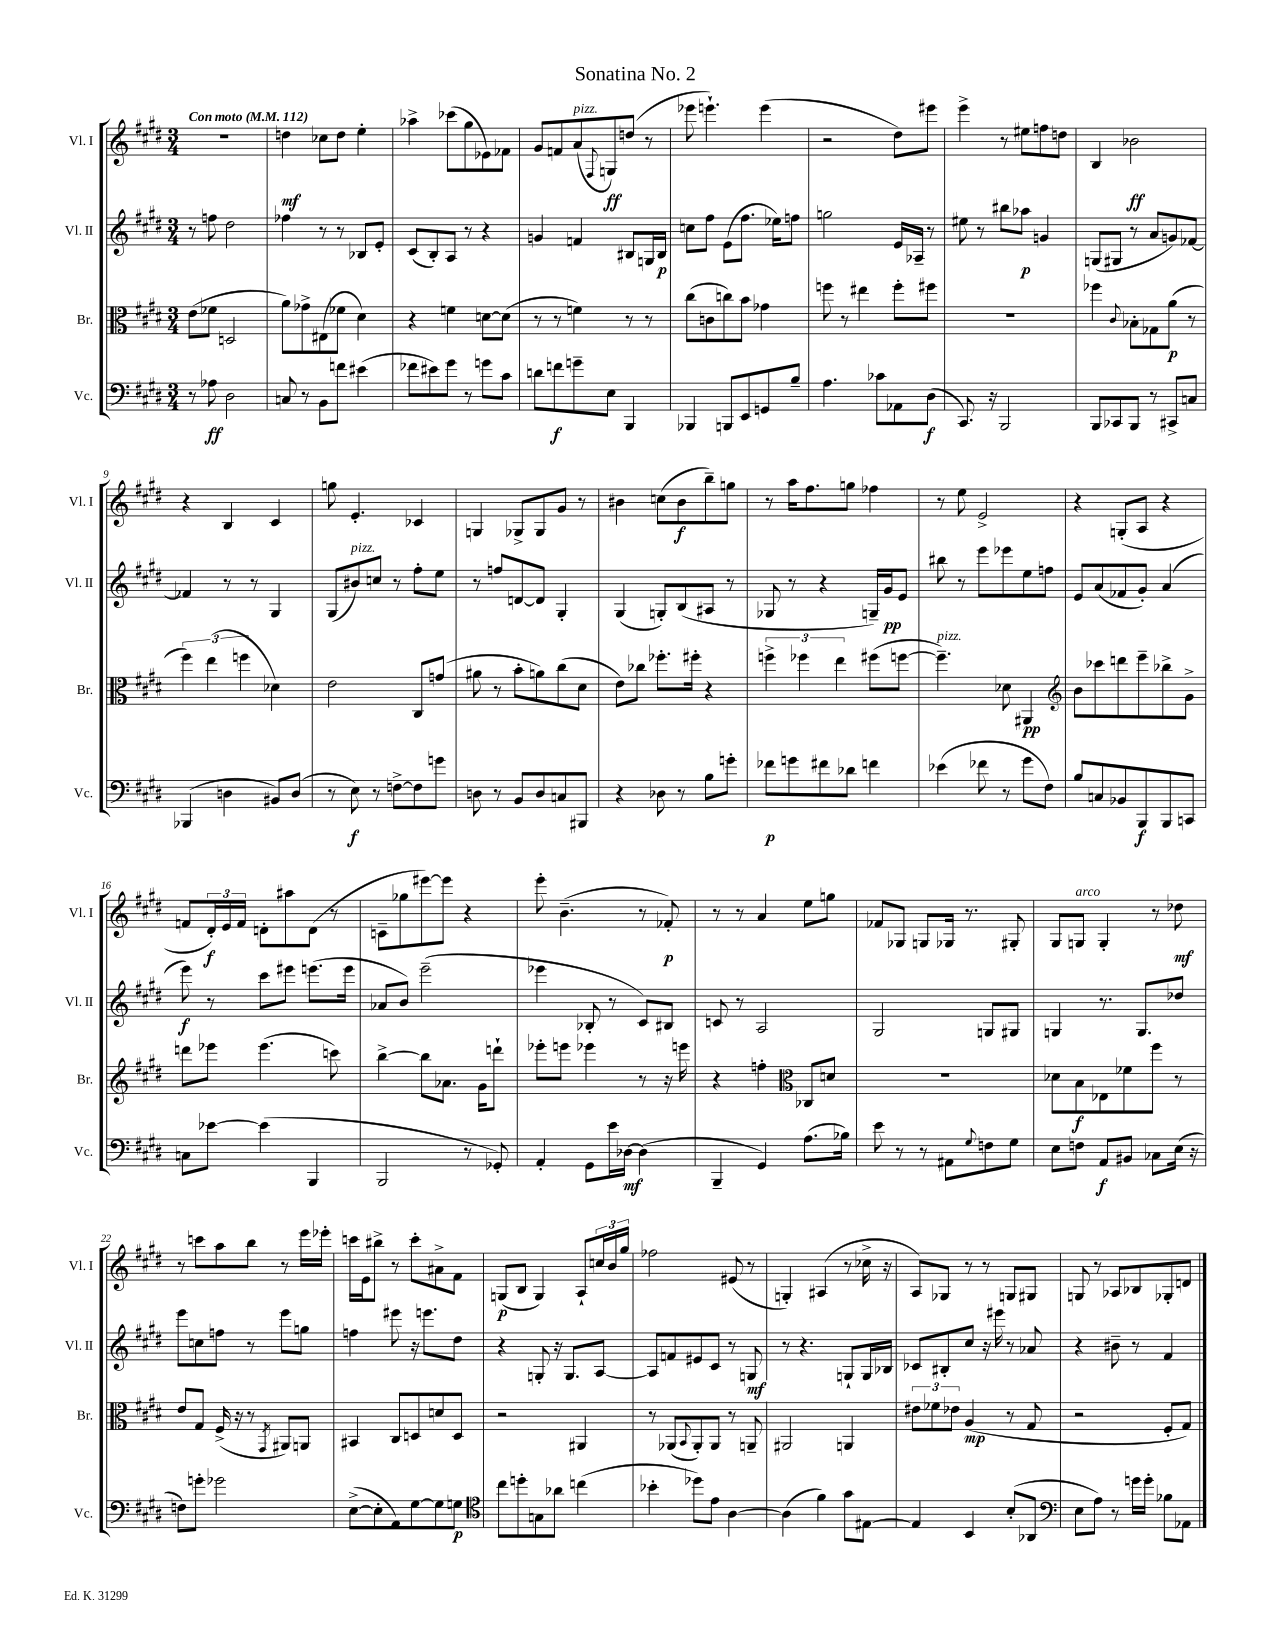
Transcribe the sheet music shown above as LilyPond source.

\header { title = "Sonatina No. 2" }
<<
\new StaffGroup <<
\new Staff = "s0" \with { instrumentName = "Vl. I" shortInstrumentName = "Vl. I" } {
    \clef treble \key e \major \numericTimeSignature \time 3/4 \tempo "Con moto" 4 = 112
    R2. |
    d''4\mf ces''8 d''8 e''4-. |
    aes''4-> ces'''8( gis''8 ees'8) fes'8 |
    gis'8 f'8 a'8^\markup { \italic "pizz." }( \appoggiatura { fis8 } g8\ff) d''8( r8 |
    ees'''8 e'''4.-!) e'''4( |
    r2 dis''8) eis'''8 |
    e'''4-> r8 eis''8 f''8 d''8 |
    b4 bes'2\ff |
    r4 b4 cis'4 |
    g''8 e'4.-. ces'4 |
    g4 ges8-> ges8 gis'8 r8 |
    bis'4 c''8( bis'8\f b''8--) g''8 |
    r8 a''16 fis''8. g''8 fes''4 |
    r8 e''8 e'2-> |
    r4 g8-.( a8 r4 |
    f'8 \tuplet 3/2 { dis'16-.\f) e'16 f'16 } d'8-. ais''8 d'8( r8 |
    c'8-- ges''8 eis'''8~) eis'''8 r4 |
    e'''8-. b'4.--( r8 fes'8-.\p) |
    r8 r8 a'4 e''8 g''8 |
    fes'8 ges8 g8 ges16 r8. gis8-. |
    gis8 g8^\markup { \italic "arco" } g4-. r8 des''8\mf |
    r8 c'''8 a''8 b''8 r8 e'''16 ees'''16-. |
    c'''16 e'16 bis''8-> r8 c'''8-. ais'8-> fis'8 |
    g8\p( b8 g4) a8-! \tuplet 3/2 { c''16 b'16 gis''16 } |
    fes''2 eis'8( r8 |
    g4-.) ais4( r8 ces''16-> r16 |
    a8) ges8 r8 r8 g8 gis8 |
    g8 r8 aes8 bes8 ges8-. d'8 \bar "|." |
}
\new Staff = "s1" \with { instrumentName = "Vl. II" shortInstrumentName = "Vl. II" } {
    \clef treble \key e \major \numericTimeSignature \time 3/4
    r8 f''8 dis''2 |
    fes''4 r8 r8 bes8 e'8-. |
    cis'8( b8-.) a8 r8 r4 |
    g'4 f'4 bis8 g16 bis16\p |
    c''8 fis''8 e'8( fis''8. ees''16) f''8 |
    g''2 e'16 aes16-- r8 |
    eis''8 r8 bis''8 aes''8\p g'4 |
    g8( gis8 r8 a'8 g'8) fes'8~ |
    fes'4 r8 r8 gis4 |
    gis8( bis'8^\markup { \italic "pizz." }) c''8 r8 fis''8-. e''8 |
    r8 f''8 d'8~ d'8 gis4-. |
    gis4( g8-.) b8( ais8 r8 |
    ges8 r8 r4 g16--) gis'16\pp e'8 |
    bis''8 r8 e'''8 ees'''8 e''8 f''8 |
    e'8 a'8( fes'8 gis'8-.) a'4( |
    e'''8\f) r8 cis'''8 eis'''8 e'''8.( e'''16 |
    aes'8 b'8) e'''2--( |
    ees'''4 bes8-. r8 cis'8) bis8 |
    c'8 r8 a2 |
    gis2 g8 gis8 |
    g4 r8. g8. des''8 |
    e'''8 c''8 f''8 r8 e'''8 g''8 |
    f''4 eis'''8 r16 e'''8. dis''8 |
    r4 g8-. r16 g8. a8~ |
    a8 f'8 eis'8 cis'8 r8 g8\mf |
    r8 r4. g8-! g16 bes16 |
    ces'8 bis8-. cis''8 r16 eis'''16 r8 aes'8 |
    r4 bis'8-- r8 fis'4 \bar "|." |
}
\new Staff = "s2" \with { instrumentName = "Br." shortInstrumentName = "Br." } {
    \clef alto \key e \major \numericTimeSignature \time 3/4
    e'8( fes'8 d2 |
    a'8) ges'8-> eis8( fes'8 dis'4) |
    r4 f'4 d'8~ d'8( |
    r8 r8 f'4) r8 r8 |
    cis''8( c'8 c''8) b'8 ges'4 |
    f''8 r8 eis''4 f''8-. fis''8 |
    R2. |
    fes''4 \appoggiatura { cis'8 } bes8-. ges8 a'8\p( r8 |
    \tuplet 3/2 { fis''4) e''4( f''4 } des'4) |
    e'2 cis8 g'8( |
    ais'8 r8 b'8-. a'8) cis''8( dis'8 |
    e'8) ces''8 fes''8.-. fis''16-. r4 |
    \tuplet 3/2 { f''4-> fes''4 e''4 } fis''8( f''8~ |
    f''4.--^\markup { \italic "pizz." }) des'8 ais,4\pp |
    \clef treble b'8 ces'''8 d'''8 e'''8-- bes''8-> gis'8-> |
    d'''8 ees'''8 ees'''4.( c'''8) |
    b''4~-> b''8 aes'8. gis'16 d'''8-! |
    ees'''8-. e'''8 ees'''4 r8 r16 e'''16 |
    r4 f''4-. \clef alto ces8 d'8 |
    R2. |
    des'8 b8\f ees8 fes'8 fis''8 r8 |
    e'8 gis8 fis16->( r16 r8 \acciaccatura { gis,8 } ais,8) a,8 |
    bis,4 cis8 d8 d'8 d8 |
    r2 ais,4 |
    r8 aes,8( \appoggiatura { b,8 } aes,8-.) aes,8 r8 a,8-- |
    ais,2 a,4 |
    \tuplet 3/2 { eis'8 fes'8 ees'8 } a4\mp( r8 gis8 |
    r2 fis8-. gis8) \bar "|." |
}
\new Staff = "s3" \with { instrumentName = "Vc." shortInstrumentName = "Vc." } {
    \clef bass \key e \major \numericTimeSignature \time 3/4
    r8 aes8\ff dis2 |
    c8 r8 b,8 f'8 eis'4( |
    fes'8 eis'8) gis'8 r8 g'8 cis'8 |
    d'8 f'8\f g'8-- e8 b,,4 |
    bes,,4 b,,8 e,8 g,8 b8-- |
    a4. ces'8 aes,8 dis8\f( |
    cis,8.) r16 b,,2 |
    b,,8 ces,8 b,,8 r8 cis,8-> c8 |
    bes,,4( d4 bis,8) d8( |
    r8 e8\f) r8 f8~-> f8 g'8 |
    d8 r8 b,8 d8 c8 bis,,8 |
    r4 des8 r8 b8 g'8-. |
    fes'8\p g'8 fis'8 des'8 f'4 |
    ees'4( fes'8 r8 gis'8 fis8) |
    b8 c8 bes,8 b,,8\f b,,8 c,8 |
    c8 ees'8~ ees'4( b,,4 |
    b,,2 r8 ges,8-.) |
    a,4-. gis,8 e'16 des16~\mf des4( |
    b,,4-- gis,4) a8.( bes16) |
    e'8 r8 r8 ais,8 \appoggiatura { gis8 } f8 gis8 |
    e8 f8 a,8\f bis,8 ces8 e16( r16 |
    f8) g'8-. ges'2 |
    e8~->( e8-. a,8) gis8~ gis8 g8\p |
    \clef tenor cis''8 d''8-. g8 aes'8 c''4( |
    bes'4-. des''8) e'8 a4~ |
    a4( fis'4) gis'8 eis8~ |
    eis4 b,4 b8-.( aes,8 |
    \clef bass e8 a8) r8 g'16 g'16-. bes8 aes,8 \bar "|." |
}
>>
>>
